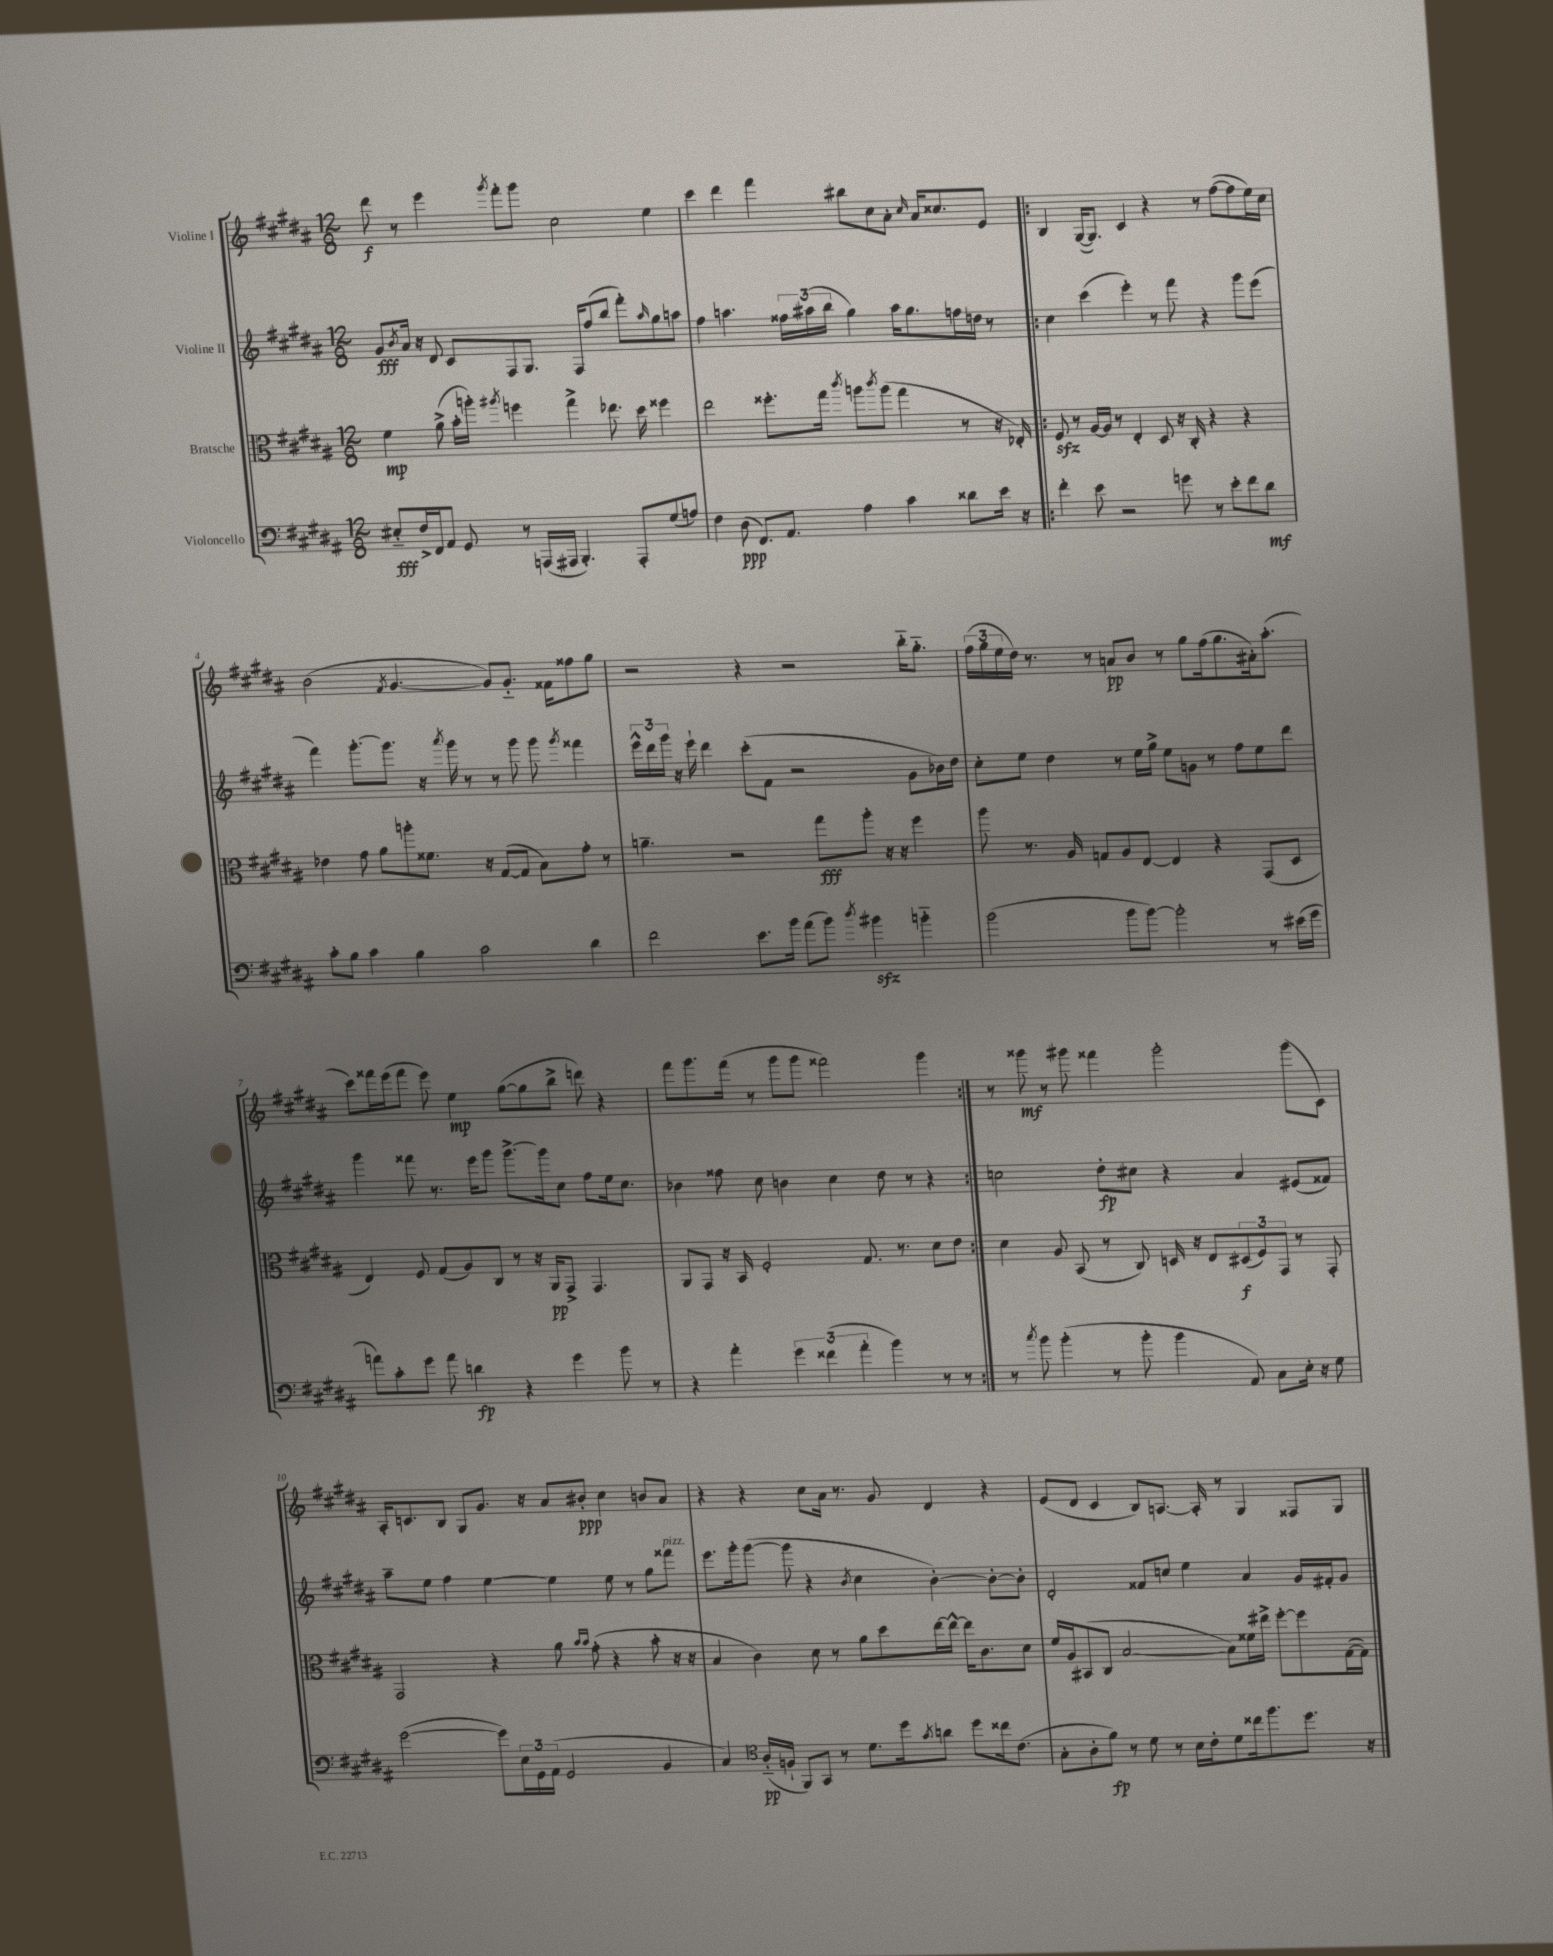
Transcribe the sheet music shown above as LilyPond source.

<<
\new StaffGroup <<
\new Staff = "s0" \with { instrumentName = "Violine I" } {
    \clef treble \key b \major \numericTimeSignature \time 12/8
    dis'''8\f r8 e'''4 \acciaccatura { gis'''8 } fis'''8-. gis'''8 cis''2 e''4 |
    cis'''4 dis'''4 fis'''4 bis''8 cis''8 ais'8-. \grace { cis''16 } ais'16 cisis''8. e'8 |
    \repeat volta 2 { b4 gis16~( gis8.) cis'4 r4 r8 fis''8~( fis''8 e''16) cis''16 |
    b'2( \acciaccatura { fis'8 } gis'4.~ gis'8) gis'8.-_ fisis'16 fisis''8 gis''8 |
    r2 r4 r2 b''16-_ gis''8.-_ |
    \tuplet 3/2 { fis''16( gis''16 e''16 } dis''16) r8. r8 a'8\pp b'8 r8 gis''8 fis''16( gis''8. ais'16-.) ais''8.-.( |
    cis'''8) fisis'''16 e'''16( fisis'''8 e'''8) e''4\mp gis''8~( gis''8 b''8-> d'''8) r4 |
    fis'''8 gis'''8. fis'''16( r8 gis'''8 gis'''8 fisis'''2) gis'''4 | }
    r8 gisis'''8\mf r8 gis'''8 fisis'''4 gis'''2-. gis'''8( cis'8) |
    ais16-. c'8. b8 gis8 gis'8. r16 ais'8 bis'8-.\ppp cis''4 b'8 ais'8 |
    r4 r4 cis''8 ais'16 r8. gis'8 dis'4 r4 |
    e'8( dis'8 cis'4 b8) a8.~ a16-. r8 gis4 fisis8 gis8 \bar "|." |
}
\new Staff = "s1" \with { instrumentName = "Violine II" } {
    \clef treble \key b \major \numericTimeSignature \time 12/8
    gis'8\fff \acciaccatura { b'8 } ais'16 r16 dis'8 cis'8 fis8 gis8. fis16 fis''8( b''8 fis'''8-.) \grace { ais''16 } gis''8 a''8 |
    fis''4 a''4. \tuplet 3/2 { fisis''16 ais''16( b''16 } gis''4) ais''16 gis''8. f''16 d''16 r8 |
    \repeat volta 2 { cis''4 cis'''4( e'''4-.) r8 fis'''8 r4 gis'''8 e'''8( |
    fis'''4) gis'''8.~-. gis'''8. r16 \acciaccatura { ais'''8 } gis'''16 r8 r8 gis'''8 gis'''8 \acciaccatura { gis'''8 } fisis'''4 |
    \tuplet 3/2 { e'''16-^ dis'''16 gis'''16 } r16 e'''16-! dis'''4 cis'''8-.( fis'8 r2 gis'8 bes'16) dis''16 |
    cis''8-. e''8 dis''4 r8 e''16 gis''16-> e''8 g'8 r8 fis''8 e''8 dis'''8 |
    gis'''4 fisis'''8 r8. e'''16 gis'''8 gis'''8.~-> gis'''16 cis''8 fis''8 e''16 cis''8. |
    bes'4 fisis''8 cis''8 b'4 cis''4 dis''8 r8 r4 | }
    c''2 dis''8-.\fp cis''8 r4 ais'4 eis'8( fisis'8) |
    ais''8-- e''8 fis''4 e''4~ e''4 e''8 r8 gis''8 fisis'''8^\markup { \italic "pizz." } |
    e'''8. gis'''16-. gis'''8~( gis'''8 r4 \acciaccatura { b'8 } cis''4 b'4~-.) b'8~-. b'8-. |
    dis'2-. fisis'8 c''8 e''4 ais'4 gis'16 fis'16-. gis'8 \bar "|." |
}
\new Staff = "s2" \with { instrumentName = "Bratsche" } {
    \clef alto \key b \major \numericTimeSignature \time 12/8
    fis'4\mp ais'8->( b'16-. a''16-.) \acciaccatura { ais''8 } f''4 gis''4-> ees''8. dis''16 fisis''4 |
    e''2 fisis''8.-. gis''16 \acciaccatura { cis'''8 } a''8 \acciaccatura { cis'''8 } a''8( gis''4 r8 r16 ees16-.) |
    \repeat volta 2 { fis8\sfz r8 ais16~ ais16 r8 e4-. dis8 r16 cis16-. r4 r4 |
    ees'4 gis'8 ais'8 a''8-. fisis'8. r16 gis8~( gis8 b8) gis'8-. r8 |
    a'4.-- r2 gis''8\fff ais''8-. r16 r16 fis''4 |
    ais''8 r8. ais16 g8 ais8 e8~ e4 r4 gis,8( dis8 |
    e4) fis8 gis8( ais8) cis8 r8 r16 ais,16\pp gis,8-> gis,4. |
    ais,8 gis,8 r16 b,16 fis2-. gis8. r8. dis'8 e'8 | }
    dis'4 ais8 b,8( r8 cis8) d16 r16 e8 \tuplet 3/2 { dis8\f( fis8) gis,8 } r8 gis,8-. |
    gis,2 r4 ais'8 \grace { b'16 b'16 } gis'8-.( r4 b'8-. r16 r16 |
    b4 cis'4) dis'8 r8 ais'8 dis''8 e''16~ e''16~-^ e''16 cis'8. dis'8 |
    fis'16 ais16 bis,8( cis8 b2~ b8) fisis'16 eis''16-> fis''8~-. fis''8 gis16~( gis16) \bar "|." |
}
\new Staff = "s3" \with { instrumentName = "Violoncello" } {
    \clef bass \key b \major \numericTimeSignature \time 12/8
    eis8-_\fff fis16-> fis,16 ais,8 gis,8 r8 a,,16( ais,,16 b,,4.-.) ais,,8-. gis8( a8) |
    fis4 dis8\ppp( fis,8.) ais,8. ais4 cis'4 disis'8 e'16 r16 |
    \repeat volta 2 { fis'4-. e'8 r2 g'8 r8 e'8-. fis'8 dis'8\mf |
    cis'8-. b8 cis'4 b4 cis'2 dis'4 |
    fis'2 e'8. b'16 ais'8( b'8) \acciaccatura { dis''8 } bis'4\sfz b'4-_ |
    b'2( b'8 b'8~) b'2-. r8 eis'16( gis'16 |
    a'8) cis'8-. gis'8 a'8 d'4\fp r4 gis'4 b'8 r8 |
    r4 ais'4-. \tuplet 3/2 { gis'4 fisis'4( ais'4-. } b'4) r8 r8 | }
    r8 \acciaccatura { cis''8 } b'8 b'4-.( r8 b'8-. b'4 ais,8) cis8 e16-. r16 gis8 |
    gis'2~( gis'8) \tuplet 3/2 { e16 gis,16 ais,16( } gis,2 b,4 |
    cis4) \clef tenor ais16-_\pp( f16-! fis,8) gis,8 r8 dis'8. dis''16 \acciaccatura { gis'8 } a'8 dis''8 cisis''16 cis'8.( |
    gis8-. ais8-. fis'8\fp) r8 dis'8 r8 b16 cis'16-. dis'8 cisis''16 fis''8. dis''8. r16 \bar "|." |
}
>>
>>
